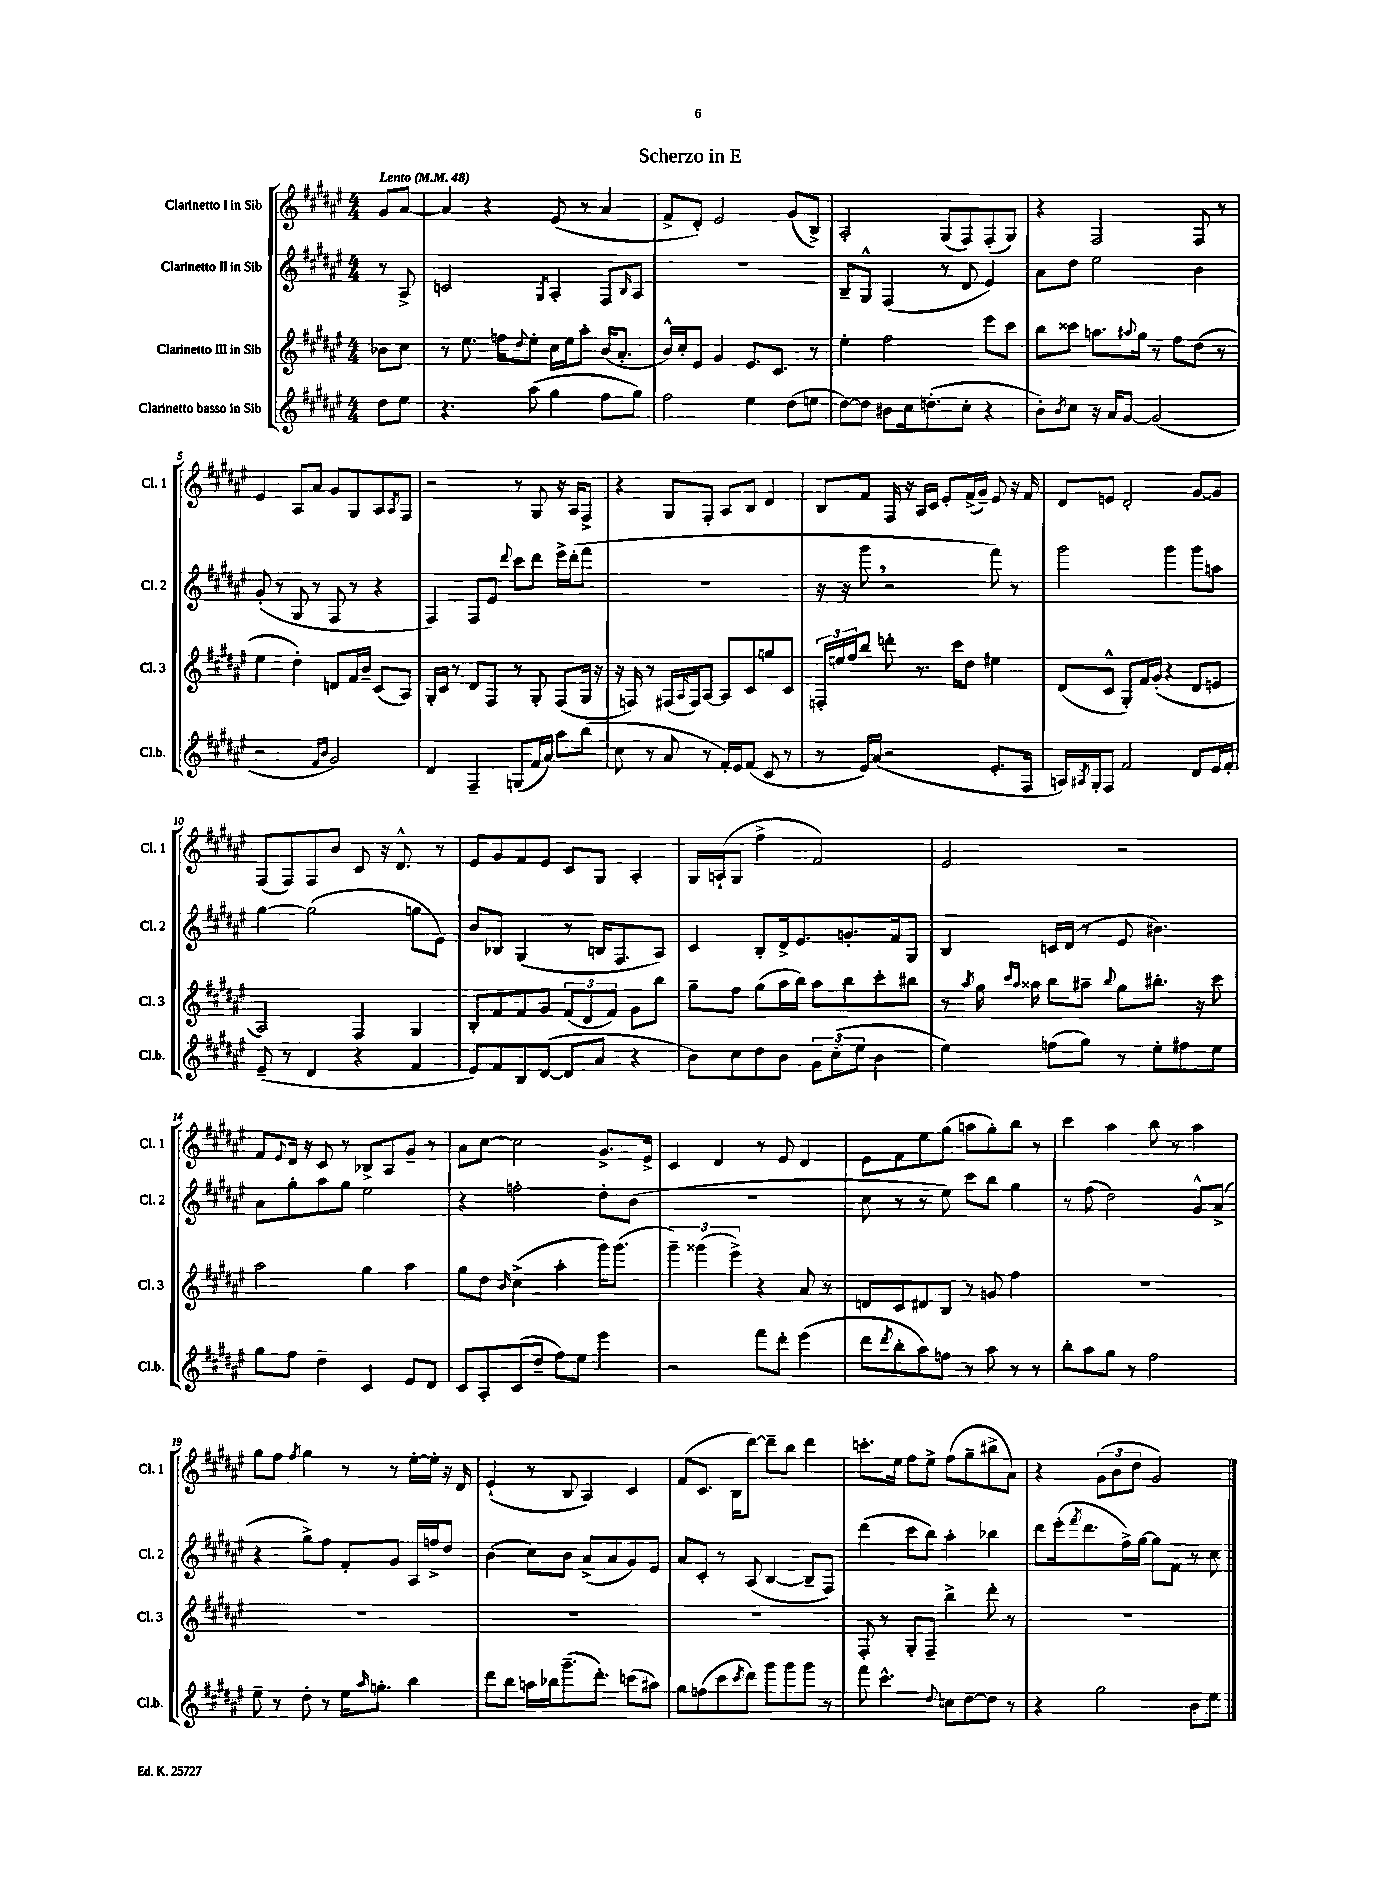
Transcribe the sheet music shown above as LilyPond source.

\header { title = "Scherzo in E" }
<<
\new StaffGroup <<
\new Staff = "s0" \with { instrumentName = "Clarinetto I in Sib" shortInstrumentName = "Cl. 1" } {
    \clef treble \key fis \major \numericTimeSignature \time 4/4 \partial 4 \tempo "Lento" 4 = 48
    gis'8 ais'8~ |
    ais'4 r4 eis'8( r8 ais'4 |
    fis'8-> dis'8-.) eis'2 gis'8( b8->) |
    ais2-. gis8( fis8) fis8-.( gis8) |
    r4 fis2 fis8 r8 |
    eis'4 ais8 ais'8 gis'8 gis8 ais8 \acciaccatura { ais8 } fis8 |
    r2 r8 gis8 r16 ais16 fis8-> |
    r4 gis8 fis8-. ais8 b8 dis'4 |
    b8 fis'8 fis16 r16 ais16 cis'16 eis'8-. fis'16->( gis'16--) eis'8 r16 fis'16 |
    dis'8 e'8 dis'2-. gis'8~ gis'8 |
    fis8( fis8) fis8 b'8 cis'8 r16 dis'8.-^ r8 |
    eis'8 gis'8 fis'8 eis'8 cis'8 gis8 ais4-. |
    gis16 a16-!( gis8 fis''4-> fis'2) |
    eis'2 r2 |
    fis'8 \appoggiatura { eis'8 } dis'16 r16 cis'8 r8 bes8-> ais8 gis'8-- r8 |
    ais'8 cis''8~ cis''2 gis'8.-> eis'16-> |
    cis'4 dis'4 r8 eis'8 dis'4 |
    eis'8 fis'8 eis''8 gis''8( a''8 gis''8-.) b''8 r8 |
    cis'''4 ais''4 b''8 r8 ais''4 |
    gis''8 fis''8 \acciaccatura { fis''8 } gis''4 r8 r8 eis''16~-. eis''16-. r16 dis'16 |
    eis'4-!( r8 b8 ais4) cis'4 |
    fis'8( cis'8. b16 dis'''8~) dis'''8-- b''8 dis'''4 |
    c'''8.-. eis''16 fis''8 eis''8-> fis''8( gis''8-- bis''8-> ais'8) |
    r4 \tuplet 3/2 { gis'8( b'8 dis''8 } gis'2) \bar "|." |
}
\new Staff = "s1" \with { instrumentName = "Clarinetto II in Sib" shortInstrumentName = "Cl. 2" } {
    \clef treble \key fis \major \numericTimeSignature \time 4/4 \partial 4
    r8 ais8-> |
    c'2 \acciaccatura { gis8 } ais4-. fis8 \grace { b16 } ais8 |
    R1 |
    b8-- gis8-^ fis4( r8 dis'8 eis'4) |
    ais'8 dis''8 eis''2 b'4 |
    gis'8-.( r8 gis8 r8 fis8 r8 r4 |
    fis4) fis8 eis'8 \appoggiatura { dis'''8 } cis'''8 dis'''8 eis'''16-> dis'''16-.( fis'''8 |
    R1 |
    r16 r16 gis'''8 \breathe r2 fis'''8) r8 |
    gis'''2 gis'''4 gis'''8 a''8 |
    gis''4~ gis''2( g''8 eis'8) |
    b'8 bes8 gis4( r8 b16 fis8. ais8) |
    cis'4 b8-. dis'16-> eis'8. g'8.-. fis'16 gis8 |
    b4 c'16 dis'16( r8 eis'8 bis'4.) |
    ais'8 gis''8-. ais''8 gis''8 eis''2 |
    r4 f''2-. dis''8-. b'8( |
    R1 |
    cis''8 r8 r8 eis''8) cis'''8 b''8 gis''4 |
    r8 fis''8( dis''2) gis'8-^ ais'8->( |
    r4 gis''8->) fis''8 fis'8-. gis'8 ais16 f''16-> dis''8 |
    b'4( cis''8) b'8 ais'8->( ais'8 gis'8) eis'8 |
    ais'8 cis'8-. r8 ais8( b4~ b8-- fis8) |
    dis'''4( cis'''8 b''8) ais''4-. bes''4 |
    dis'''8 eis'''16-.( \acciaccatura { fis'''8 } dis'''8. fis''16->) gis''16~ gis''8 fis'8 r8 cis''8 \bar "|." |
}
\new Staff = "s2" \with { instrumentName = "Clarinetto III in Sib" shortInstrumentName = "Cl. 3" } {
    \clef treble \key fis \major \numericTimeSignature \time 4/4 \partial 4
    bes'8 cis''8 |
    r8 eis''8. f''16 \appoggiatura { dis''8 } eis''8-. cis''16 eis''16 ais''8-. b'16( ais'8.-. |
    b'16-^) cis''16-. eis'8 gis'4 eis'8. cis'8. r8 |
    eis''4-. fis''2 eis'''8 cis'''8 |
    b''8 cisis'''8 a''8. \appoggiatura { ais''8 } gis''16 r8 fis''8 dis''8( r8 |
    eis''4 dis''4-.) d'8 fis'16 b'16-- cis'8( ais8) |
    gis16-. cis'16 r8 dis'8 fis8 r8 gis8-. fis8( gis16 r16 |
    r16 f16) r8 fis16( \grace { ais16 } fis16) ais8~ ais8 cis'8 g''8 cis'8 |
    \tuplet 3/2 { f16-. e''16 fis''16 } b''8 d'''8-. r8. cis'''16 dis''8 eis''4 |
    dis'8( cis'8-^ gis8-.) fis'16 gis'16-.( r4 dis'8 e'8 |
    ais2) fis4 gis4 |
    b8-. fis'8 fis'8 gis'8 \tuplet 3/2 { fis'8( dis'8 fis'8) } gis'8 b''8 |
    gis''8-- fis''8 gis''8( ais''16 b''16) ais''8 b''8 cis'''8-. bis''8 |
    r8 \acciaccatura { ais''8 } gis''16 \grace { cis'''16 ais''16 } aisis''16 b''8 ais''8-- \appoggiatura { b''8 } gis''8 bis''8.-. r16 cis'''8 |
    ais''2 gis''4 ais''4 |
    gis''8 dis''8 \grace { b'16 } cis''4->( ais''4-. gis'''16) gis'''8.( |
    \tuplet 3/2 { gis'''4--) gisis'''4( eis'''4->) } r4 ais'8 r8 |
    d'8 cis'8 dis'8 b8 r8 g'8 fis''4 |
    R1 |
    R1 |
    R1 |
    R1 |
    fis8-. r8 gis8-. fis8-- b''4-> dis'''8-. r8 |
    R1 \bar "|." |
}
\new Staff = "s3" \with { instrumentName = "Clarinetto basso in Sib" shortInstrumentName = "Cl.b." } {
    \clef treble \key fis \major \numericTimeSignature \time 4/4 \partial 4
    dis''8 eis''8 |
    r4. ais''8( gis''4 fis''8 gis''8) |
    fis''2 eis''4 dis''8( e''8 |
    dis''8~) dis''8 bis'8 cis''16 d''8.-.( cis''8-. r4 |
    b'8-.) \acciaccatura { b'8 } cis''8 r16 ais'16 gis'8~ gis'2( |
    r2 \grace { fis'16 b'16 } gis'2) |
    dis'4 fis4-- g8( fis'16 ais'16) ais''8 b''8( |
    cis''8 r8 ais'8 r8 fis'16-.) eis'16 fis'8( cis'8 r8 |
    r8 eis'16) ais'16( r2 eis'8.-. fis16 |
    a16) \acciaccatura { ais8 } gis16-. fis8 fis'2 dis'8 eis'16 fis'16-. |
    eis'8--( r8 dis'4 r4 fis'4 |
    eis'8) fis'8 b8 dis'8~( dis'8 ais'8 r4 |
    b'8) cis''8 dis''8 b'8 \tuplet 3/2 { gis'8 cis''8-.( eis''8 } b'4 |
    eis''4) f''8( gis''8) r8 eis''8-. fis''8 eis''8 |
    gis''8 fis''8 dis''4-- cis'4 eis'8 dis'8 |
    cis'8 ais8-. cis'8( dis''8-- fis''8) eis''8 eis'''4 |
    r2 fis'''8 dis'''8-. eis'''4( |
    dis'''8 \acciaccatura { dis'''8 } b''8-. ais''8) f''8 r8 ais''8 r8 r8 |
    b''8-. ais''8 gis''8 r8 fis''2 |
    eis''8-- r8 dis''8-. r8 eis''16 \grace { ais''16 } g''8.-. b''4 |
    dis'''8 b''8 a''16 bes''16 gis'''8.--( dis'''8.-.) c'''8( ais''8) |
    gis''8 f''8( cis'''8 \acciaccatura { cis'''8 } dis'''8) gis'''8 gis'''8 gis'''8 r8 |
    fis'''8 cis'''4.-^ \appoggiatura { dis''8 } c''8 dis''8~ dis''8 r8 |
    r4 gis''2 b'8 eis''8 \bar "|." |
}
>>
>>
